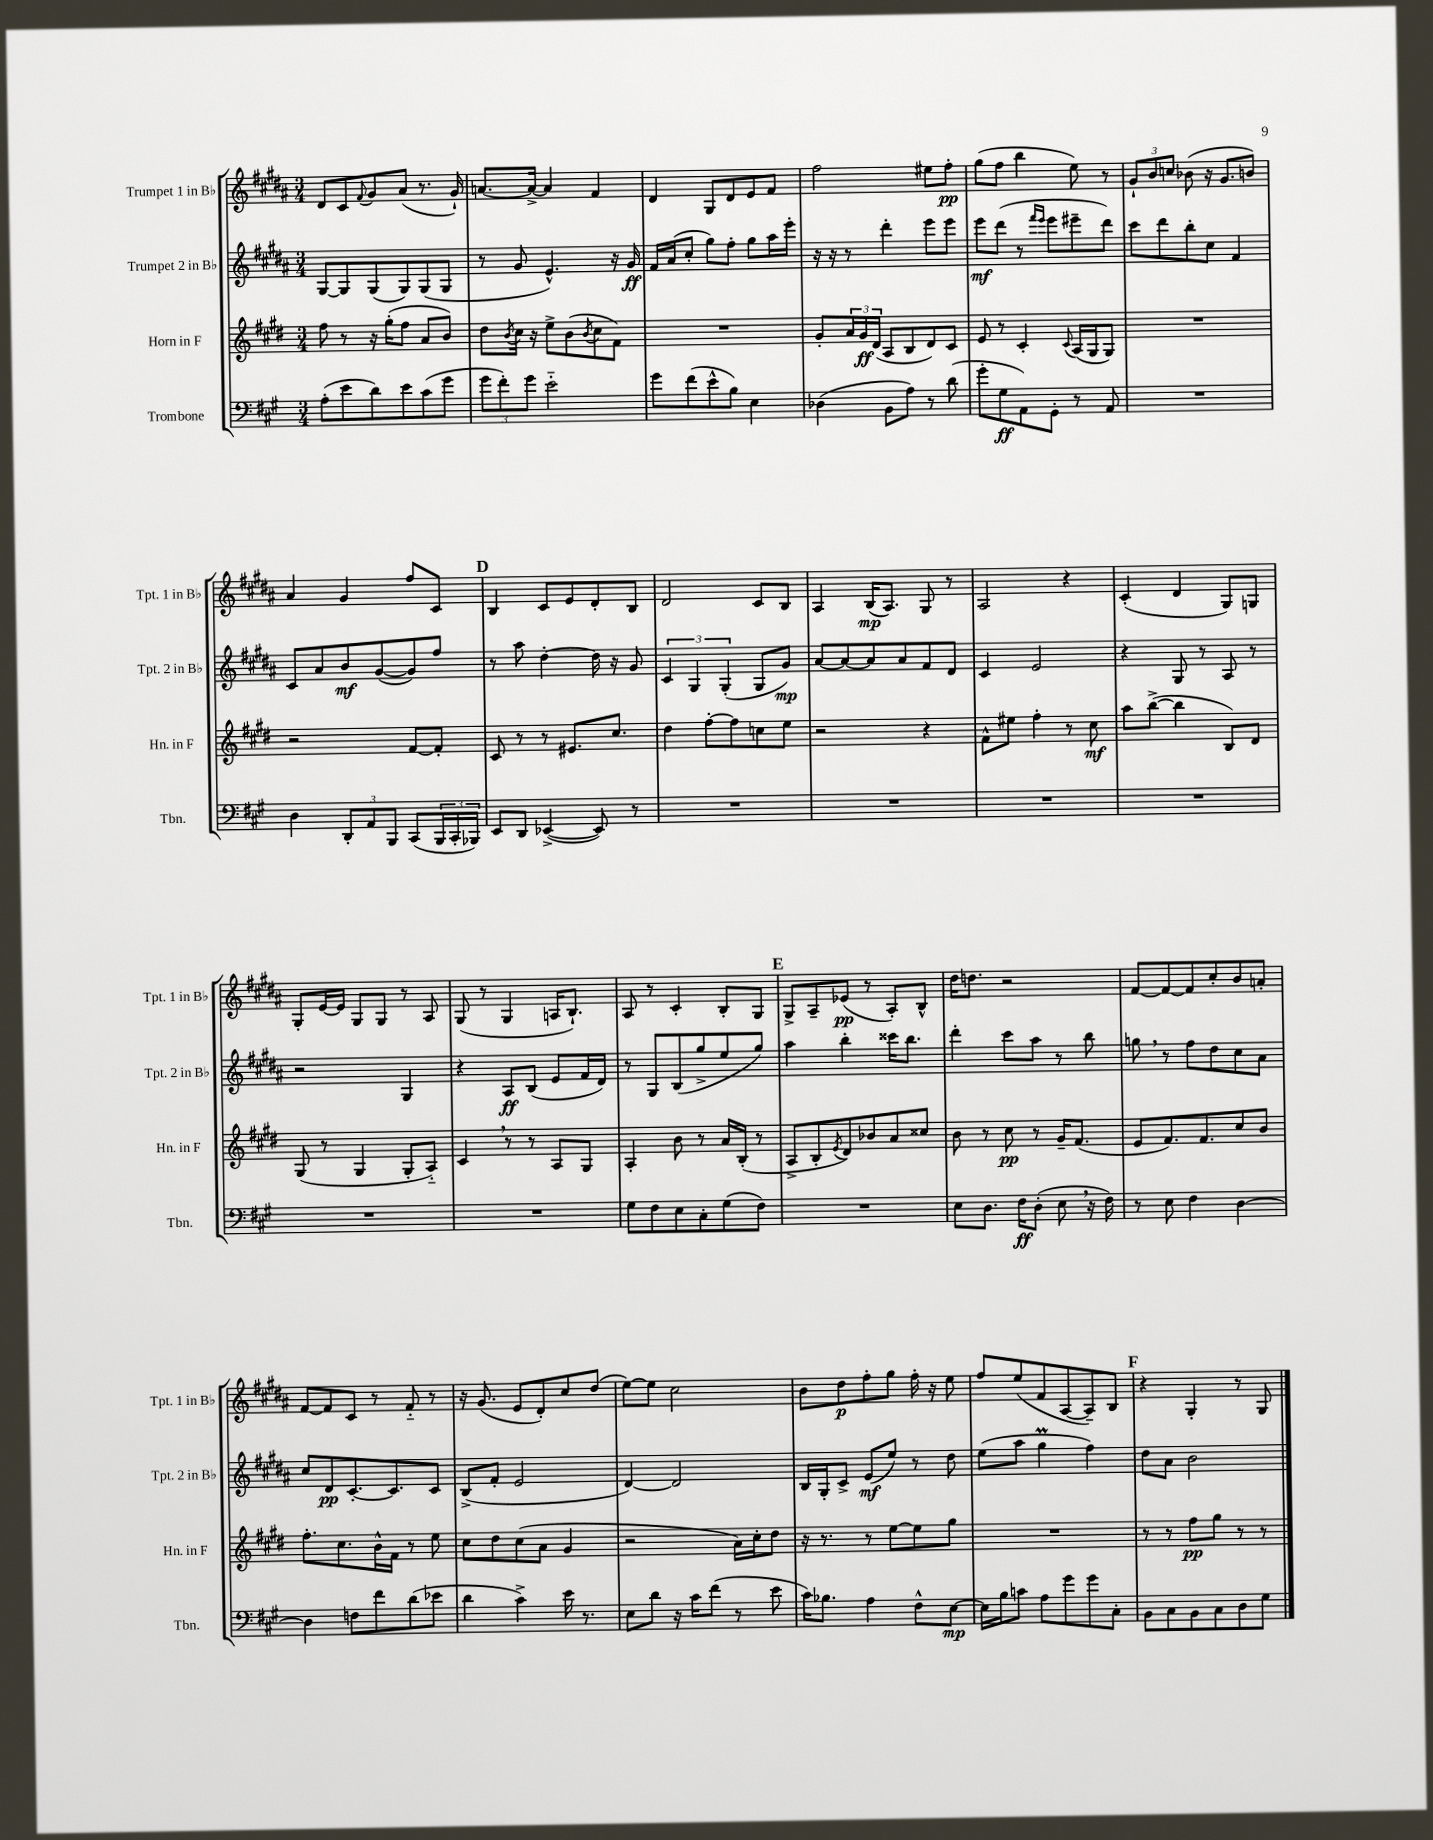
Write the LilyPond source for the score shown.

<<
\new StaffGroup <<
\new Staff = "s0" \with { instrumentName = "Trumpet 1 in Bb" shortInstrumentName = "Tpt. 1 in Bb" } {
    \clef treble \key b \major \numericTimeSignature \time 3/4
    dis'8 cis'8 \appoggiatura { fis'8 } gis'8 ais'8( r8. gis'16-!) |
    a'8.~ a'16~-> a'4 fis'4 |
    dis'4 gis8 dis'8 e'8 fis'8 |
    fis''2 eis''8 fis''8-.\pp |
    gis''8( fis''8 b''4 e''8) r8 |
    \tuplet 3/2 { gis'8-! b'8 c''8 } bes'8( r16 gis'8. b'8) |
    ais'4 gis'4 fis''8 cis'8 |
    \mark \markup { \bold "D" } b4 cis'8 e'8 dis'8-. b8 |
    dis'2 cis'8 b8 |
    ais4 b16\mp( ais8.) gis8 r8 |
    ais2 r4 |
    cis'4-.( dis'4 gis8) g8 |
    gis8-. e'16~ e'16 gis8 gis8 r8 ais8 |
    gis8( r8 gis4 a16 b8.-!) |
    ais8 r8 cis'4-. b8-. gis8 |
    \mark \markup { \bold "E" } gis8-> ais8-- ees'8\pp( r8 ais8-.) b8-^ |
    dis''16 d''8. r2 |
    fis'8~ fis'8~ fis'8 cis''8-. b'8 a'8-. |
    fis'8~ fis'8 cis'8 r8 fis'8-_ r8 |
    r16 gis'8.( e'8 dis'8-.) cis''8 dis''8( |
    e''8~) e''8 cis''2 |
    b'8 dis''8\p fis''8-. gis''8 fis''16-. r16 e''8 |
    fis''8 e''8( fis'8 ais8~ ais8--) b8 |
    \mark \markup { \bold "F" } r4 gis4-. r8 gis8 \bar "|." |
}
\new Staff = "s1" \with { instrumentName = "Trumpet 2 in Bb" shortInstrumentName = "Tpt. 2 in Bb" } {
    \clef treble \key b \major \numericTimeSignature \time 3/4
    gis8~ gis8 gis8( gis8) gis8( gis8 |
    r8 gis'8 e'4.-^) r16 gis'16\ff |
    fis'16 ais'16( cis''8-. gis''8) fis''8-. gis''8 ais''16 e'''16-. |
    r16 r16 r8 dis'''4-. e'''8 e'''8 |
    e'''8\mf dis'''8( r8 \grace { fis'''16 e'''16 } e'''8 eis'''8-- dis'''8) |
    cis'''8 dis'''8 b''8-. cis''8 fis'4 |
    cis'8 ais'8 b'8\mf gis'8~( gis'8) fis''8 |
    \mark \markup { \bold "D" } r8 ais''8 dis''4~-. dis''16 r16 gis'8 |
    \tuplet 3/2 { cis'4 gis4 gis4-.( } gis8 gis'8\mp) |
    ais'8~ ais'8~ ais'8 ais'8 fis'8 dis'8 |
    cis'4 e'2 |
    r4 gis8 r8 ais8 r8 |
    r2 gis4 |
    r4 ais8\ff b8( e'8 fis'16 dis'16) |
    r8 gis8 b8( gis''8-> e''8 gis''8) |
    \mark \markup { \bold "E" } ais''4 b''4-. cisis'''16 b''8. |
    dis'''4-. cis'''8 ais''8 r8 b''8 |
    g''8 \breathe r8 fis''8 dis''8 cis''8 ais'8 |
    cis''8 dis'8\pp cis'8.~-. cis'8. cis'8 |
    b8->( fis'8-. e'2 |
    dis'4~) dis'2 |
    b16 gis16-. cis'8-> e'8\mf( e''8) r8 dis''8 |
    e''8( ais''8 gis''4\prall fis''4) |
    \mark \markup { \bold "F" } dis''8 ais'8 b'2 \bar "|." |
}
\new Staff = "s2" \with { instrumentName = "Horn in F" shortInstrumentName = "Hn. in F" } {
    \clef treble \key e \major \numericTimeSignature \time 3/4
    fis''8 r8 r16 gis''16-.( fis''8 a'8 b'8) |
    dis''8 \acciaccatura { b'8 } cis''16 r16 e''8-> b'8( \acciaccatura { b'8 } cis''8 fis'8) |
    R2. |
    gis'8-. \tuplet 3/2 { a'16 gis'16\ff dis'16( } a8 b8 dis'8) cis'8 |
    e'8 r8 cis'4-. \appoggiatura { cis'8 } a16( gis16 gis8) |
    R2. |
    r2 fis'8~ fis'8-. |
    \mark \markup { \bold "D" } cis'8 r8 r8 eis'8. cis''8. |
    dis''4 fis''8~-. fis''8 c''8 e''8 |
    r2 r4 |
    fis'8-^ eis''8 fis''4-. r8 cis''8\mf |
    a''8 b''8~->( b''4 b8) dis'8 |
    gis8( r8 gis4 gis8-. a8-_) |
    cis'4 \breathe r8 r8 a8 gis8 |
    a4-. b'8 r8 a'16 b16-.( r8 |
    \mark \markup { \bold "E" } a8-> b8-. \acciaccatura { e'8 } dis'8) bes'8 a'8 cisis''8 |
    b'8 r8 cis''8\pp r8 gis'16-- fis'8.( |
    e'8 fis'8.) fis'8. cis''8 b'8 |
    fis''8.-. cis''8. b'16-^ fis'16 r8 e''8 |
    cis''8 dis''8 cis''8( a'8 gis'4 |
    r2 a'16) cis''16-. dis''8 |
    r16 r8. r8 e''8~ e''8 gis''8 |
    R2. |
    \mark \markup { \bold "F" } r8 r8 fis''8\pp gis''8 r8 r8 \bar "|." |
}
\new Staff = "s3" \with { instrumentName = "Trombone" shortInstrumentName = "Tbn." } {
    \clef bass \key a \major \numericTimeSignature \time 3/4
    a8-.( e'8 d'8) e'8 cis'8( gis'8 |
    \tuplet 3/2 { gis'8 fis'8-.) gis'8 } e'2-_ |
    gis'8 fis'8( e'8-^ b8) e4 |
    des4( b,8 a8) r8 d'8( |
    gis'8-. gis8\ff a,8) gis,8-. r8 a,8 |
    R2. |
    d4 \tuplet 3/2 { d,8-. a,8 b,,8 } cis,8( \tuplet 3/2 { b,,16 cis,16-. bes,,16) } |
    \mark \markup { \bold "D" } e,8 d,8 ees,4~->( ees,8) r8 |
    R2. |
    R2. |
    R2. |
    R2. |
    R2. |
    R2. |
    gis8 fis8 e8 cis8-. gis8( fis8) |
    \mark \markup { \bold "E" } R2. |
    e8 d8. fis16\ff d8-.( e8 \breathe r16 fis16) |
    r8 e8 fis4 d4~ |
    d4 f8 fis'8 d'8( ees'8 |
    d'4 cis'4->) e'16 r8. |
    e8 d'8 r16 cis'16 fis'8( r8 e'8 |
    cis'16) bes8. a4 fis8-^ e8~\mp |
    e16 b16 c'8 a8 gis'8 gis'8 cis8-. |
    \mark \markup { \bold "F" } b,8 cis8 b,8 cis8 d8 gis8 \bar "|." |
}
>>
>>
\layout { \context { \Score \remove "Bar_number_engraver" } }
